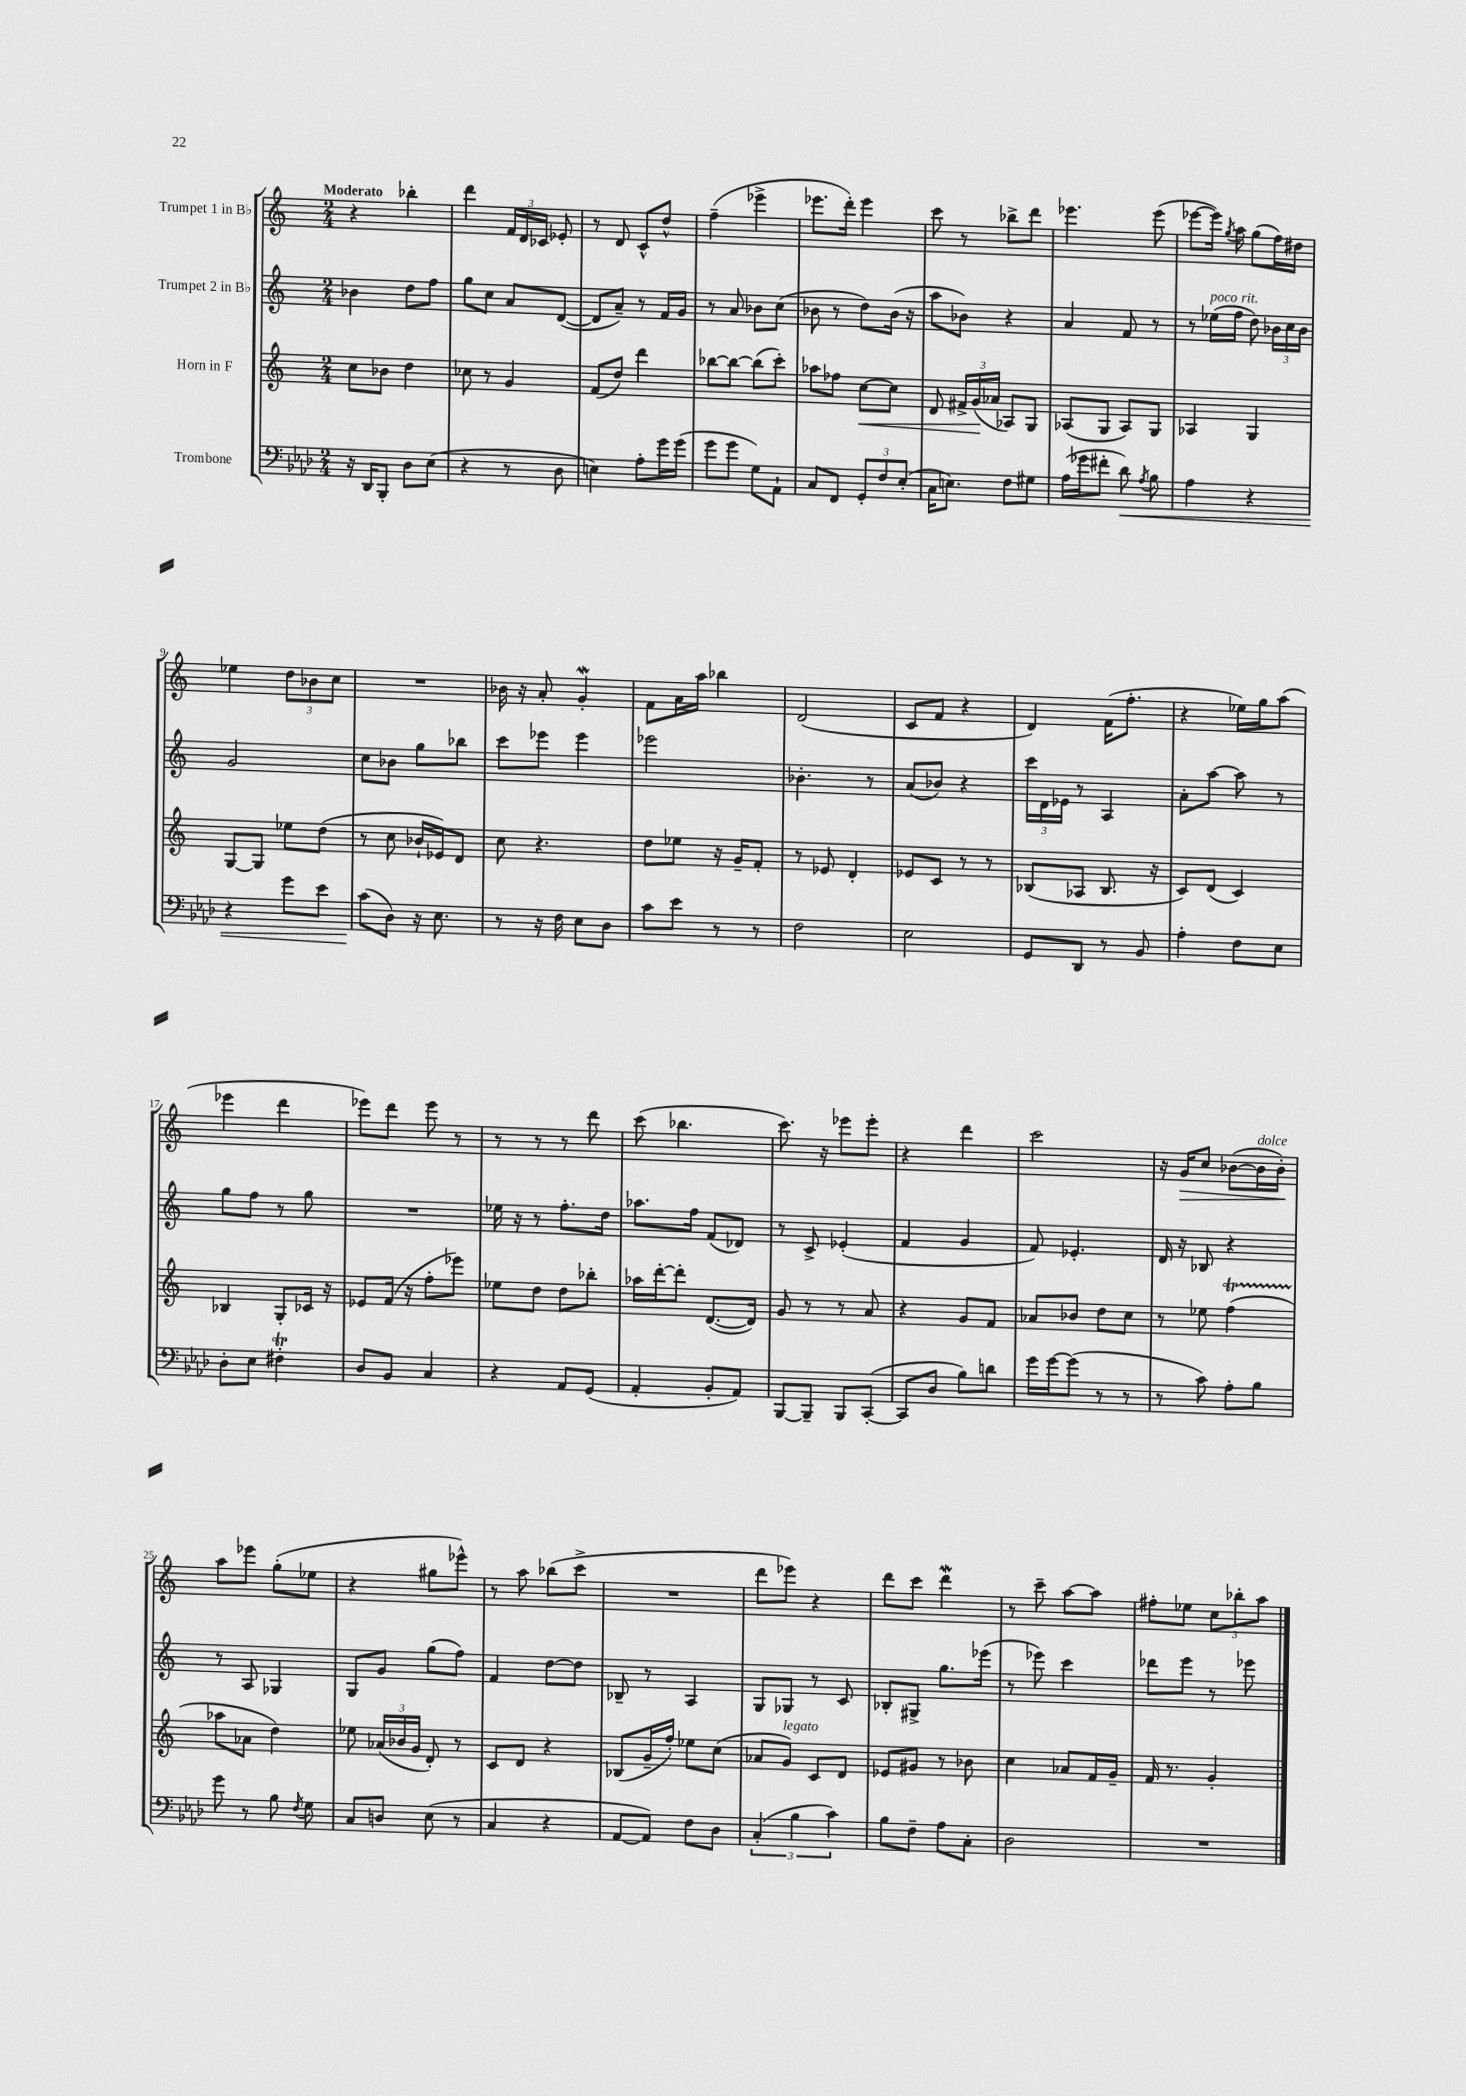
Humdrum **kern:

**kern	**kern	**kern	**kern
*staff4	*staff3	*staff2	*staff1
*clefF4	*clefG2	*clefG2	*clefG2
*k[b-e-a-d-]	*k[]	*k[]	*k[]
*M2/4	*M2/4	*M2/4	*M2/4
16r	8cc	4b-	4r
16DD-	.	.	.
8BBB-'	8b-	.	.
8D-	4dd	8dd	4bb-'
(8E-	.	8ff	.
=	=	=	=
4r	8cc-	8gg	4ddd
.	8r	8cc	.
8r	4g	8a	24f
.	.	.	24d
.	.	.	24c-
8D-	.	([8d	8e-'
=	=	=	=
4E)	(8f	8d]	8r
.	8dd)	8a~)	8d
8A-'	4ddd	8r	8c^^
16g	.	16f	8dd^^
(16g	.	16g	.
=	=	=	=
8g	[8bb-	8r	(4ff~
8g	8bb-_	8a	.
8G)	(8bb-]	8b-	4eee-^
8AA-`	8ccc')	(8cc	.
=	=	=	=
8C	8aa-	8b-	8.eee-
8FF	8ff-	8r	.
.	.	.	16ddd')
12GG'	[8cc	8dd)	4eee-
12F	.	.	.
.	8cc]	(16b-	.
(12E-'	.	.	.
.	.	16r	.
=	=	=	=
16C	8d	8aa	8ccc
8.E)	.	.	.
.	24f#^	8b-)	8r
.	(24g	.	.
.	24a-	.	.
8F	8A-)	4r	8bb-^
8G#	8G	.	8ddd
=	=	=	=
(16A-	(8A-	4a	4.eee-
16g-	.	.	.
8f#'	8G	.	.
8d-)	8A-)	8f	.
8qA-	.	.	.
8B-	8G	8r	(8eee-
=	=	=	=
4A-	4A-	8r	[8eee-
.	.	(16ee-	16eee-])
.	.	.	8qgg
.	.	16ff	16aa
4r	4G	8dd)	(8gg
.	.	24b-	16ff)
.	.	24cc	.
.	.	.	16dd#
.	.	24b-	.
=	=	=	=
4r	[8G	2g	4ee-
.	8G]	.	.
8g	8ee-	.	12dd
.	.	.	12b-
8e-	(8dd	.	.
.	.	.	12cc
=	=	=	=
(8c	8r	8cc	2r
8D-)	8cc	8b-	.
16r	16b-`	8gg	.
8.E-	16e-)	.	.
.	8d	8bb-	.
=	=	=	=
8r	8cc	8ccc	16b-
.	.	.	16r
16r	4.r	8eee-	8a'
16F	.	.	.
8E-	.	4eee-	4g'
8D-	.	.	.
=	=	=	=
8c	8dd	2eee-	8f
8e-	8ee-	.	16a
.	.	.	16aa
8r	16r	.	4bb-
.	16g~	.	.
8r	8f'	.	.
=	=	=	=
2F	8r	4.b-'	(2d
.	8e-	.	.
.	4d'	.	.
.	.	8r	.
=	=	=	=
2E-	8e-	(8a	8c
.	8c	8b-)	8f
.	8r	4r	4r
.	8r	.	.
=	=	=	=
8GG	(8B-	24ccc	4d)
.	.	24d	.
.	.	24e-	.
8DD-	8A-	8r	.
8r	8.B-	4A	(16f
.	.	.	8.ff'
8BB-	.	.	.
.	16r	.	.
=	=	=	=
4A-'	8c)	8a'	4r
.	(8d	[8aa	.
8F	4c)	8aa]	16ee-)
.	.	.	16gg
8E-	.	8r	(8aa
=	=	=	=
8D-'	4B-	8gg	4eee-
8E-	.	8ff	.
4F#'	8G'	8r	4ddd
.	16c-	8gg	.
.	16r	.	.
=	=	=	=
8D-	8e-	2r	8eee-)
8BB-	(16f	.	8ddd
.	16r	.	.
4C	8ff'	.	8eee-
.	8eee-)	.	8r
=	=	=	=
4r	8ee-	16ee-	8r
.	.	16r	.
.	8dd	8r	8r
8AA-	8dd	8.ff'	8r
(8GG	8bb-'	.	8ddd
.	.	16dd	.
=	=	=	=
4AA-'	16aa-	8.aa-	(8ccc
.	[16ddd'	.	.
.	8ddd']	.	4.bb-
.	.	16ff	.
8BB-'	([8.d	(8f	.
8AA-)	.	8d-)	.
.	16d])	.	.
=	=	=	=
[8BBB-	8g	8r	8.ccc)
8BBB-~]	8r	8c^	.
.	.	.	16r
8BBB-	8r	(4e-'	8eee-
([8CC'	8a	.	8eee-'
=	=	=	=
8CC]	4r	4f	4r
8D-	.	.	.
8B-)	8g	4g	4ddd
8d	8f	.	.
=	=	=	=
16g	8a-	8f)	2ccc
[16g	.	.	.
(8g]	8b-	4.e-'	.
8r	8dd	.	.
8r	8cc	.	.
=	=	=	=
8r	8r	16d	16r
.	.	16r	16g
8c)	8ee-	8B-	8cc
8A-'	(4ff	4r	([8b-
8B-	.	.	16b-]
.	.	.	16b-')
=	=	=	=
8g	8aa-	8r	8aa
8r	8a-	8A	8eee-
8B-	4dd)	4G-	(8gg'
8qF	.	.	.
8G	.	.	8ee-
=	=	=	=
8C	8ee-	8G	4r
8D	(24a-	8g	.
.	24b-	.	.
.	24g	.	.
(8E-	8d')	(8gg	8gg#
8r	8r	8ff)	8eee-^^)
=	=	=	=
4C	8c	4f	8r
.	8d	.	8aa
4r	4r	[8dd	(8bb-
.	.	8dd]	8ccc^
=	=	=	=
[8AA-	(8B-	8B-~	2r
8AA-])	16g~	8r	.
.	16ff')	.	.
8F	8ee-	4A	.
8D-	(8cc	.	.
=	=	=	=
(6C'	8a-	8G	8ddd
.	8g)	8G-	8eee-)
6B-	.	.	.
.	8c	8r	4r
6c)	.	.	.
.	8d	8c	.
=	=	=	=
8B-	8e-	8B-'	8ddd
8F~	8g#	8G#^	8ccc
8A-	8r	8.gg	4ddd
8C'	8b-	.	.
.	.	(16eee-	.
=	=	=	=
2D-	4cc	8r	8r
.	.	8eee-)	8ccc~
.	8a-	4ccc	[8aa
.	16f	.	8aa]
.	16g~	.	.
=	=	=	=
2r	16f	8ddd-	8ff#'
.	8.r	.	.
.	.	8eee	8ee-
.	4g'	8r	12cc
.	.	.	12bb-'
.	.	8eee-	.
.	.	.	12aa
==	==	==	==
*-	*-	*-	*-
